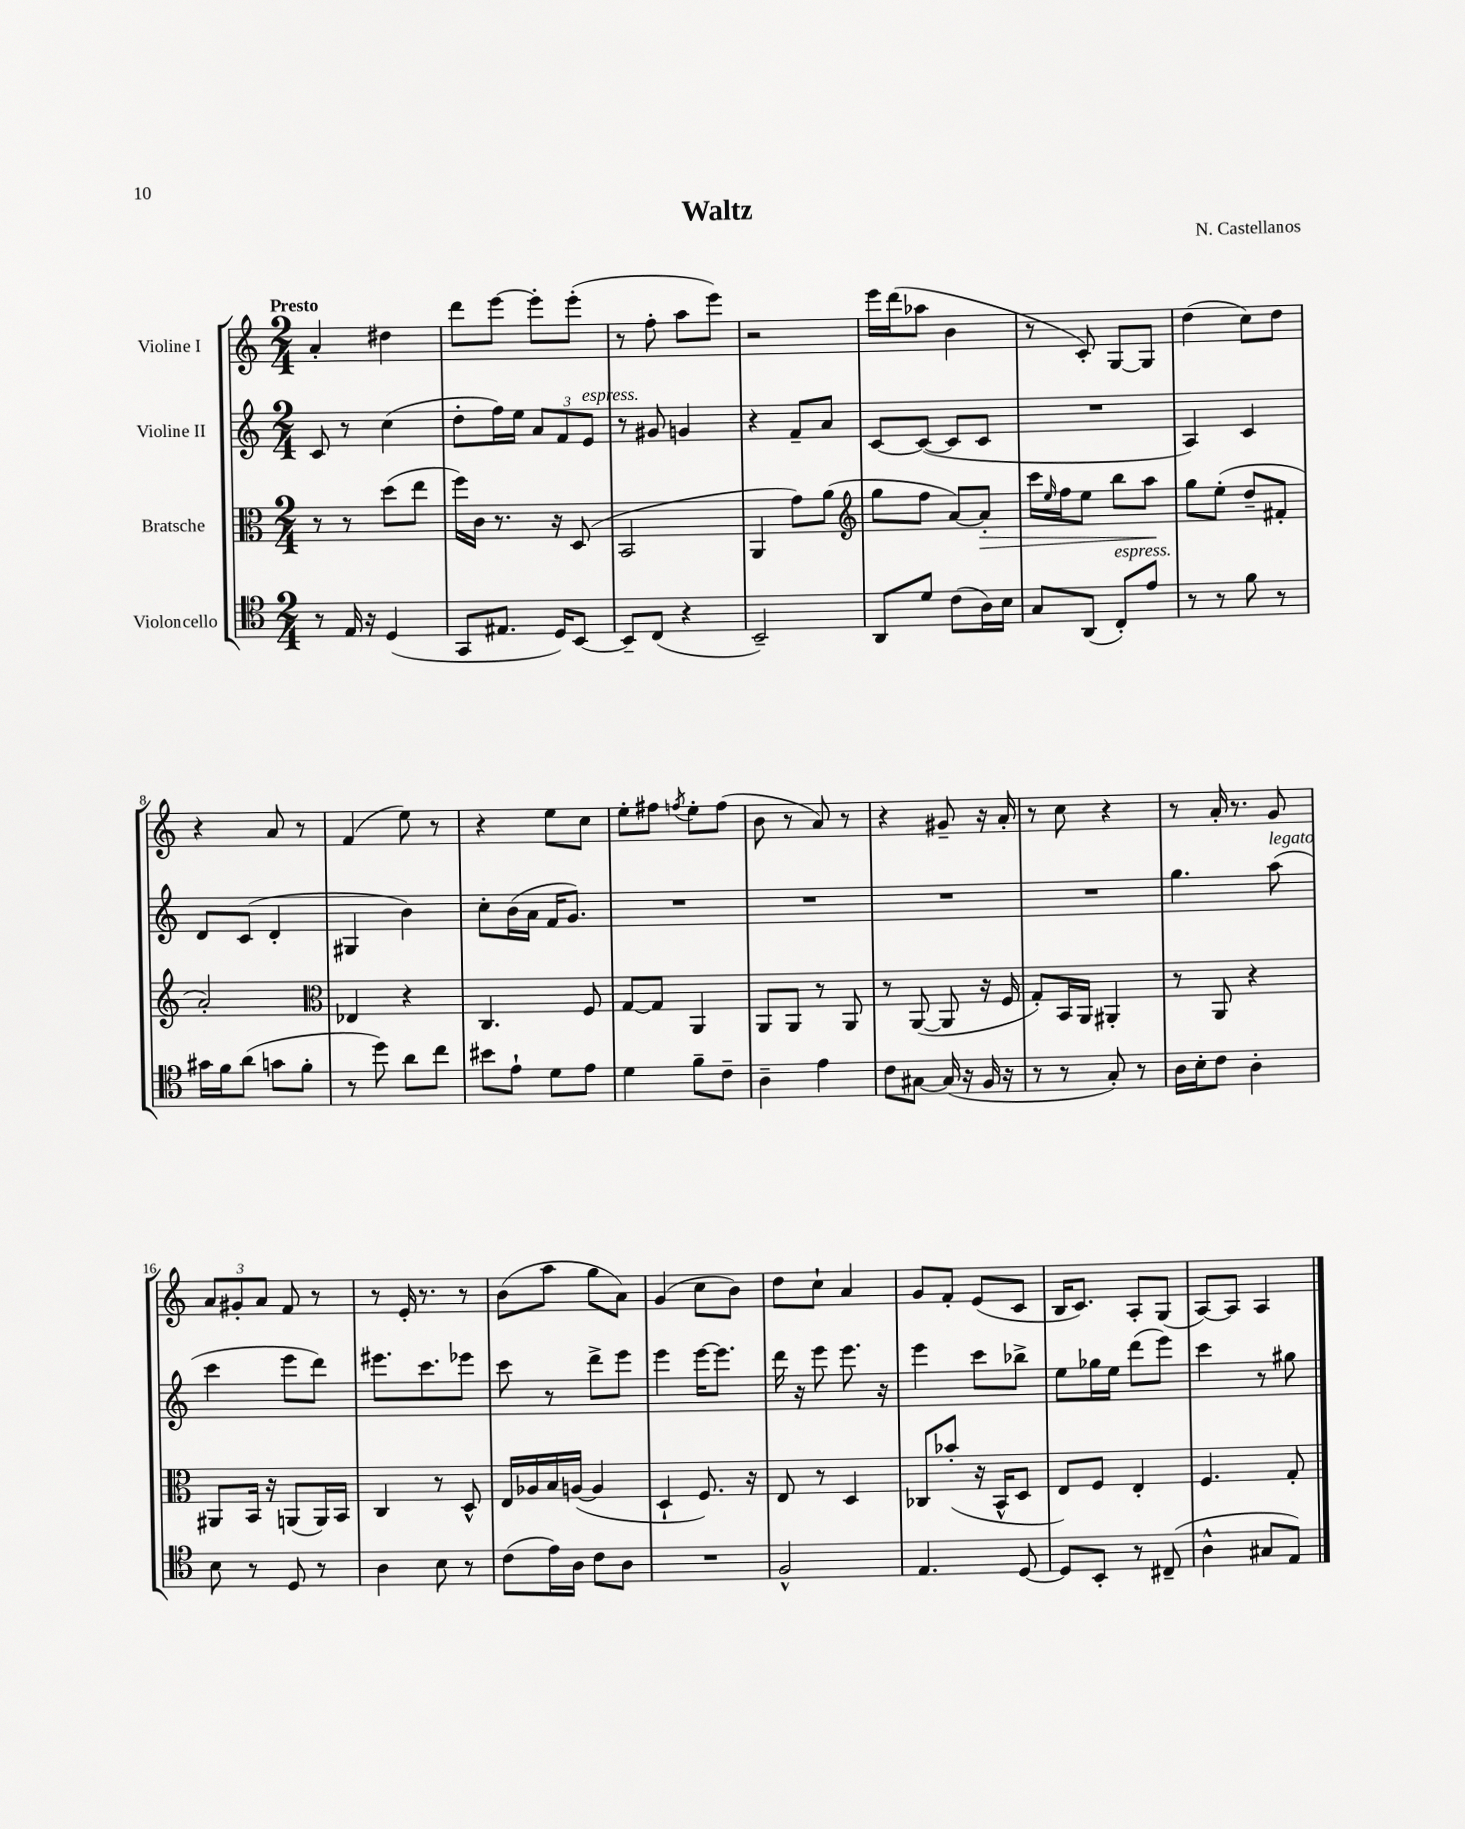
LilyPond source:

\header { title = "Waltz" composer = "N. Castellanos" }
<<
\new StaffGroup <<
\new Staff = "s0" \with { instrumentName = "Violine I" } {
    \clef treble \key c \major \numericTimeSignature \time 2/4 \tempo "Presto"
    a'4-. dis''4 |
    d'''8 e'''8~ e'''8-. e'''8-.( |
    r8 f''8-. a''8 e'''8) |
    r2 |
    e'''16 d'''16( aes''8 b'4 |
    r8 c'8-.) g8~ g8 |
    d''4( c''8) d''8 |
    r4 a'8 r8 |
    f'4( e''8) r8 |
    r4 e''8 c''8 |
    e''8-. fis''8 \acciaccatura { f''8 } e''8-. f''8( |
    b'8 r8 a'8) r8 |
    r4 gis'8-- r16 a'16-. |
    r8 c''8 r4 |
    r8 a'16-. r8. g'8 |
    \tuplet 3/2 { a'8 gis'8-. a'8 } f'8 r8 |
    r8 e'16-. r8. r8 |
    b'8( a''8 g''8 a'8) |
    g'4( c''8 b'8) |
    d''8 c''8-! a'4 |
    g'8 f'8-. e'8( c'8 |
    b16 c'8.) a8-. g8( |
    a8~) a8 a4 \bar "|." |
}
\new Staff = "s1" \with { instrumentName = "Violine II" } {
    \clef treble \key c \major \numericTimeSignature \time 2/4
    c'8 r8 c''4( |
    d''8-. f''16) e''16 \tuplet 3/2 { a'8 f'8 e'8^\markup { \italic "espress." } } |
    r8 gis'8 g'4 |
    r4 f'8-- a'8 |
    c'8~ c'8~( c'8 c'8 |
    R2 |
    a4) c'4 |
    d'8 c'8( d'4-. |
    gis4 b'4) |
    c''8-. b'16( a'16 f'16 g'8.) |
    R2 |
    R2 |
    R2 |
    R2 |
    g''4. a''8^\markup { \italic "legato" }( |
    c'''4 e'''8 d'''8) |
    eis'''8. c'''8. ees'''8 |
    c'''8 r8 d'''8-> e'''8 |
    e'''4 e'''16~ e'''8. |
    d'''16 r16 e'''8 e'''8. r16 |
    e'''4 c'''8 bes''8-> |
    e''8 ges''16 e''16 d'''8( e'''8) |
    c'''4 r8 gis''8 \bar "|." |
}
\new Staff = "s2" \with { instrumentName = "Bratsche" } {
    \clef alto \key c \major \numericTimeSignature \time 2/4
    r8 r8 d''8( e''8 |
    f''16) c'16 r8. r16 d8( |
    b,2 |
    a,4 g'8) a'8( |
    \clef treble g''8 f''8 a'8~) a'8-.\> |
    c'''16 \grace { e''16 } f''16 e''8 b''8 a''8\! |
    g''8 e''8-.( d''8-- fis'8-. |
    a'2-.) |
    \clef alto ees4 r4 |
    c4. f8 |
    g8~ g8 a,4 |
    a,8 a,8 r8 a,8 |
    r8 a,8~( a,8 r16 f16 |
    g8-.) b,16 a,16 ais,4-. |
    r8 a,8 r4 |
    ais,8 b,16 r16 a,8( a,16) b,16 |
    c4 r8 d8-^ |
    e16 aes16 b16 a16~( a4 |
    d4-! f8.) r16 |
    e8 r8 d4 |
    ces8 bes'8-.( r16 b,16-^ d8 |
    e8) f8 e4-. |
    f4. g8-. \bar "|." |
}
\new Staff = "s3" \with { instrumentName = "Violoncello" } {
    \clef tenor \key c \major \numericTimeSignature \time 2/4
    r8 e16 r16 d4( |
    g,8 eis8. d16) b,8~ |
    b,8-- c8( r4 |
    b,2--) |
    a,8 d'8 c'8( a16) b16 |
    g8 a,8( c8-.^\markup { \italic "espress." }) e'8 |
    r8 r8 f'8 r8 |
    gis'16 f'16 a'8( g'8 f'8-. |
    r8 d''8) a'8 c''8 |
    bis'8 e'8-! d'8 e'8 |
    d'4 f'8-- c'8-- |
    a4-- e'4 |
    c'8 gis8~ gis16( r16 f16 r16 |
    r8 r8 g8-.) r8 |
    a16 b16-. c'8 a4-. |
    b8 r8 d8 r8 |
    a4 b8 r8 |
    c'8( e'16) a16 c'8 a8 |
    R2 |
    f2-^ |
    e4. d8~ |
    d8 b,8-. r8 cis8--( |
    a4-^ gis8 e8) \bar "|." |
}
>>
>>
